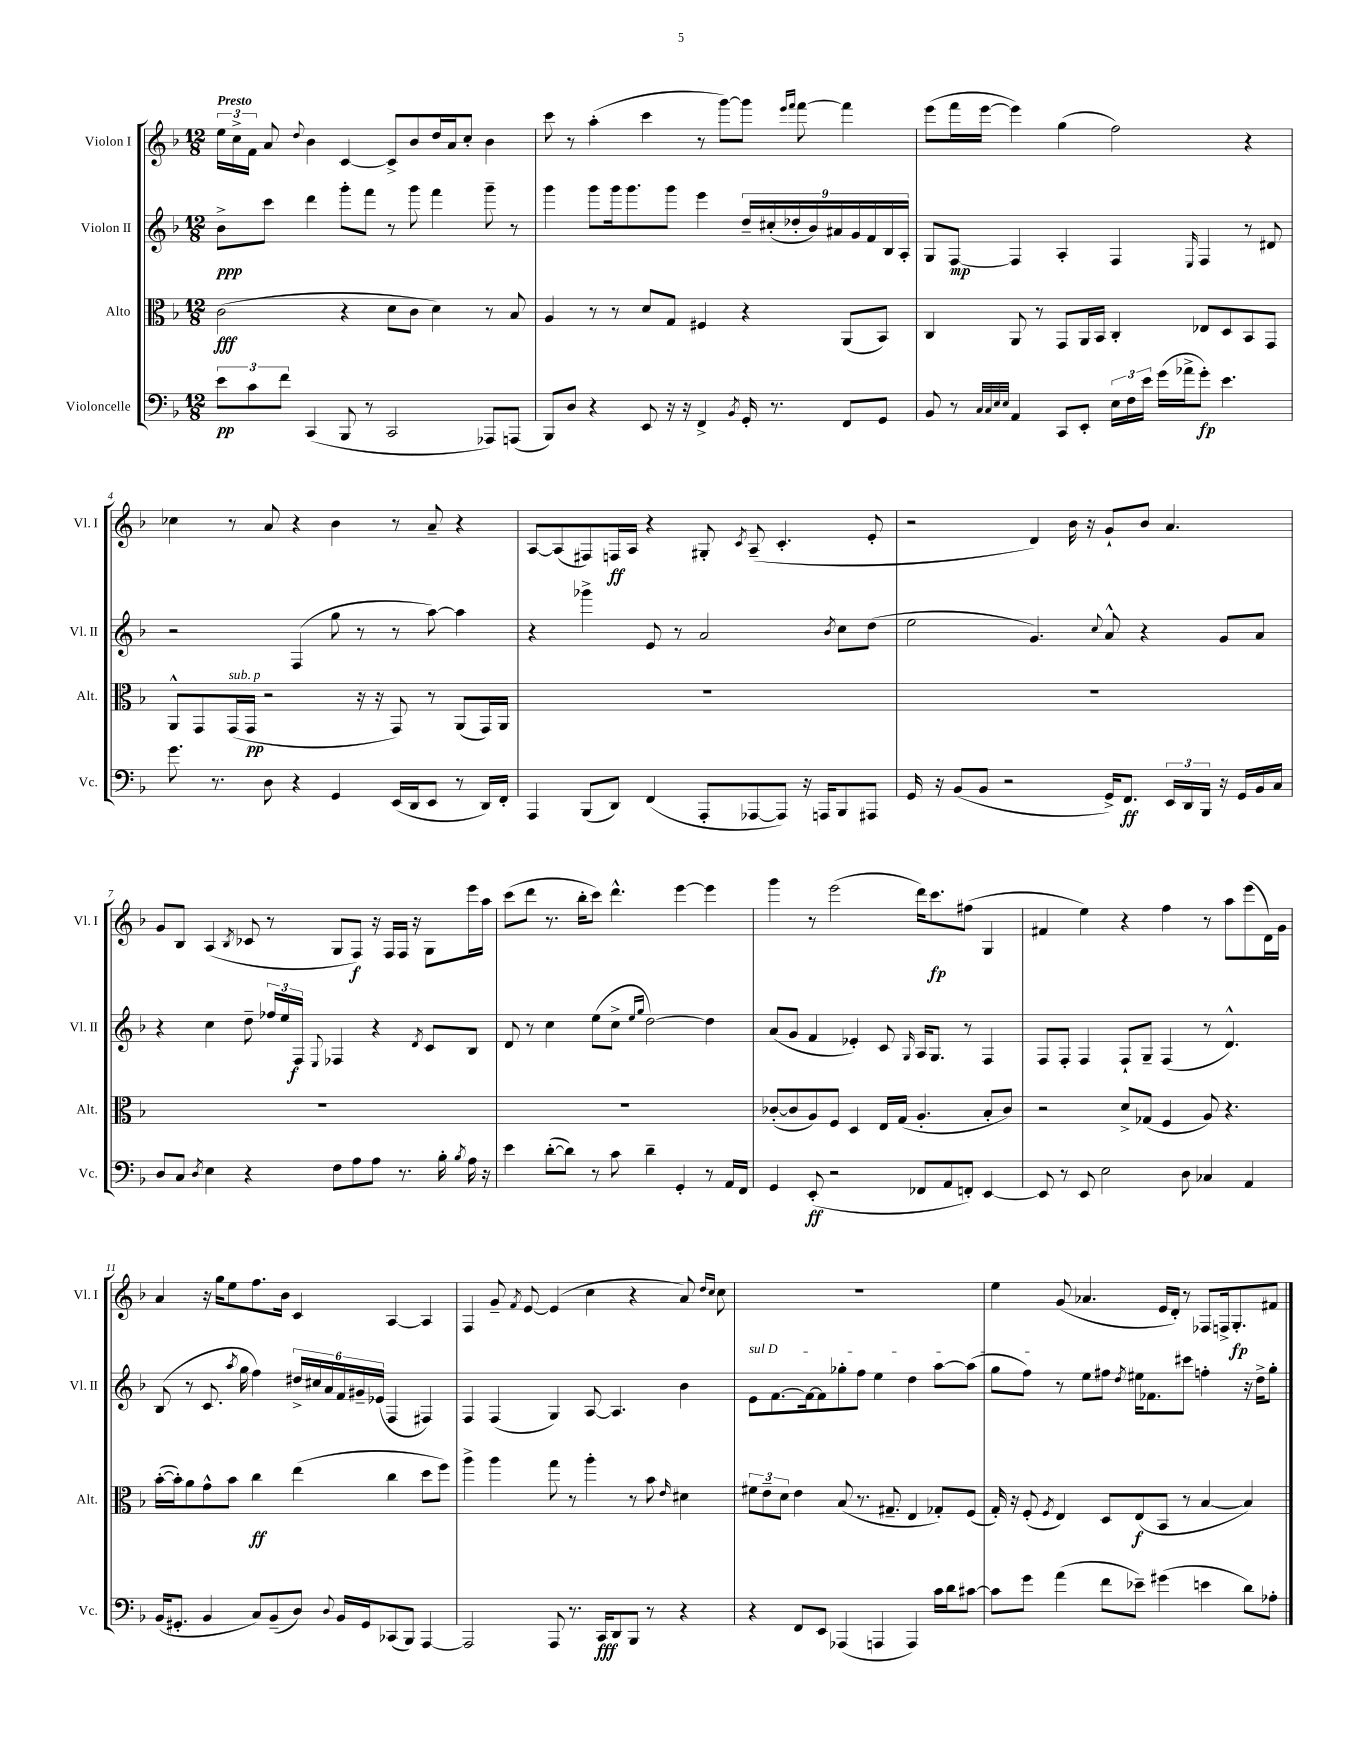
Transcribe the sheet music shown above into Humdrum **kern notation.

**kern	**kern	**kern	**kern
*staff4	*staff3	*staff2	*staff1
*clefF4	*clefC3	*clefG2	*clefG2
*k[b-]	*k[b-]	*k[b-]	*k[b-]
*M12/8	*M12/8	*M12/8	*M12/8
12e\L	(2c\	8b-^\L	24ee\LL
.	.	.	24cc^\
12c\	.	.	24f\JJ
.	.	8ccc\J	8a/
12f\J	.	.	.
.	.	.	8qqdd/
(4CC/	.	4ddd\	4b-\
8BBB-/	4r	8ggg'\L	[4c/
8r	.	8fff\J	.
2CC/	8d\L	8r	8c^/]L
.	8c\J	8ggg\	8b-/
.	4d\)	4fff\	16dd/L
.	.	.	16a/J
.	.	.	8cc'/J
8AAA-/L)	8r	8ggg~\	4b-\
(8AAA/J	8B-/	8r	.
=	=	=	=
8BBB-/L)	4A/	4ggg\	8ccc\
8D/J	.	.	8r
4r	8r	8ggg\L	(4aa'\
.	8r	16ggg\k	.
.	.	8.ggg\	.
8EE/	8d/L	.	4ccc\
16r	8G/J	8ggg\J	.
16r	.	.	.
4FF^/	4F#/	4eee\	8r
.	.	.	[8ggg\L)
8qBB-/	.	.	.
16GG'/	4r	18dd~/LL	8ggg\]J
.	.	(18cc#'/	.
8.r	.	.	.
.	.	18dd-'/	.
.	.	.	16qqeee/LL
.	.	.	16qqfff/JJ
.	.	.	[8fff\
.	.	18b-/)	.
.	.	18a#/	.
8FF/L	(8AA/L	.	4fff\]
.	.	18g/	.
.	.	18f/	.
8GG/J	8BB-/J)	.	.
.	.	18B-/	.
.	.	18A'/JJ	.
=	=	=	=
8BB-/	4C/	8G/L	(8eee\L
8r	.	[8F/J	16fff\L
.	.	.	[16eee\JJ
32qqC/LLL	.	.	.
32qqC/	.	.	.
32qqE/	.	.	.
32qqE/JJJ	.	.	.
4AA/	8AA/	4F/]	4eee\])
.	8r	.	.
8CC/L	8GG/L	4A'/	(4gg\
8EE'/J	16AA/L	.	.
.	16BB-/JJ	.	.
24E\LL	4C'/	4F/	2ff\)
24F\	.	.	.
24e\JJ	.	.	.
(16g\LL	.	.	.
16a-^\J	.	.	.
.	.	16qqE/	.
8g'\J)	8E-/L	4F/	.
4.e\	8D/	.	.
.	8BB-/	8r	4r
.	8GG/J	8d#/	.
=	=	=	=
8.g\	8AA^^/L	2r	4cc-\
.	8GG/	.	.
8.r	.	.	.
.	(16GG/L	.	8r
.	16GG/JJ	.	.
8D\	2r	.	8a/
4r	.	(4F/	4r
4GG/	.	8gg\	4b-\
.	16r	8r	.
.	16r	.	.
(16EE/LL	8GG/)	8r	8r
16DD/J	.	.	.
8EE/J	8r	[8aa\)	8a~/
8r	(8AA/L	4aa\]	4r
16DD/LL)	16GG/L)	.	.
16FF'/JJ	16AA/JJ	.	.
=	=	=	=
4AAA/	1.r	4r	[8A/L
.	.	.	(8A/]
(8BBB-/L	.	4ggg-^\	8F#/)
8DD/J)	.	.	16F/L
.	.	.	16A/JJ
(4FF/	.	8e/	4r
.	.	8r	.
8AAA'/L	.	2a/	8G#'/
.	.	.	8qc/
[8AAA-/	.	.	(8A~/
8AAA-/]J)	.	.	4.c'/
16r	.	.	.
16AAA/LK	.	.	.
.	.	8qb-/	.
8BBB-/	.	8cc\L	.
8AAA#/J	.	(8dd\J	8e'/
=	=	=	=
16GG/	1.r	2ee\	2r
16r	.	.	.
(8BB-/L	.	.	.
8BB-/J	.	.	.
2r	.	.	.
.	.	4.g/)	4d/)
.	.	.	16b-\
.	.	.	16r
.	.	8qqcc/	.
16GG^/LK)	.	8a^^/	8g`/L
8.FF/J	.	.	.
.	.	4r	8b-/J
24EE/LL	.	.	4.a/
24DD/	.	.	.
24BBB-/JJ	.	.	.
16r	.	8g/L	.
16GG/LL	.	.	.
16BB-/	.	8a/J	.
16C/JJ	.	.	.
=	=	=	=
8D/L	1.r	4r	8g/L
8C/J	.	.	8B-/J
8qD/	.	.	.
4E\	.	4cc\	(4A/
.	.	.	8qB-/
4r	.	8dd~\	8c-/
.	.	24ff-/LL	8r
.	.	24ee/	.
.	.	24F/JJ	.
.	.	8qqE/	.
8F\L	.	4F-/	8G/L
8A\	.	.	8F/J)
8A\J	.	4r	16r
.	.	.	16F/LL
8.r	.	.	16F/JJ
.	.	.	16r
.	.	8qd/	.
.	.	8c/L	8G\L
16B-'\	.	.	.
8qB-/	.	.	.
16A\	.	8B-/J	16eee\L
16r	.	.	16aa\JJ
=	=	=	=
4e\	1.r	8d/	(8ccc\L
.	.	8r	8ddd\J
([8d'\L	.	4cc\	8.r
8d\]J)	.	.	.
.	.	.	16bb-'\LK
8r	.	(8ee\L	8ccc\J)
8c\	.	8cc^\J	4.ddd^^\
.	.	16qqee/LL	.
.	.	16qqgg/JJ	.
4d~\	.	[2dd\)	.
4GG'/	.	.	[4eee\
8r	.	4dd\]	4eee\]
16AA/LL	.	.	.
16FF/JJ	.	.	.
=	=	=	=
4GG/	([8c-'/L	(8a/L	4ggg\
.	8c-/]	8g/J	.
(8EE'/	8A/)	4f/	8r
2r	8F/J	.	(2eee\
.	4D/	4e-'/)	.
.	16E/LL	8c/	.
.	(16G/JJ	.	.
.	.	16qqG/	.
8FF-/L	4.A'/	16A/LK	16ddd\LK)
.	.	8.G/J	8.ccc\
8AA/	.	.	.
8FF'/J)	.	8r	(8ff#\J
[4EE/	8B-'/L	4F/	4G/
.	8c-/J)	.	.
=	=	=	=
8EE/]	2r	8F/L	4f#/
8r	.	8F'/J	.
8EE/	.	4F/	4ee\)
2E\	.	.	.
.	8d^/L	8F`/L	4r
.	(8G-/J	8G~/J	.
.	4F/	(4F/	4ff\
8D\	.	.	.
4C-/	8A/)	8r	8r
.	4.r	4.d^^/)	8aa\L
4AA/	.	.	(8eee\
.	.	.	16d\L)
.	.	.	16g\JJ
=	=	=	=
(16BB-/LK	([16b-'\LL	(8B-/	4a/
8.GG#'/J	16b-'\]J)	.	.
.	8a\	8r	.
4BB-/	8g^^\	8.c/	16r
.	.	.	16gg\LK
.	8b-\J	.	8ee\
.	.	8qaa/	.
.	.	16gg\	.
8C/L)	4cc\	4ff\)	8.ff\
(8BB-~/	.	.	.
.	.	.	16b-\Jk
8D/J)	(4ee\	24dd#^/LL	4c/
.	.	24cc#/	.
.	.	24a/	.
8qqD/	.	.	.
16BB-/LL	.	24f/	.
.	.	24g#~/	.
16GG#/J	.	.	.
.	.	(24e-/JJ	.
(8CC-/	4cc\	4F/	[4A/
8BBB-/J)	.	.	.
[4AAA/	8dd\L	4F#/)	4A/]
.	8ff\J)	.	.
=	=	=	=
2AAA/]	4aa^\	4F/	4F/
.	4aa\	(4F/	8g~/
.	.	.	8qf/
.	.	.	[8e/
8AAA/	8gg\	4G/)	(4e/]
8.r	8r	.	.
.	4aa'\	[8A/	4cc\
16CC/LK	.	.	.
8DD/	.	4.A/]	.
8BBB-/J	8r	.	4r
8r	8b-\	.	.
.	16qqe/	.	.
4r	4d#\	4b-\	8a/)
.	.	.	16qqdd/LL
.	.	.	16qqcc/JJ
.	.	.	8cc\
=	=	=	=
4r	12f#\L	8e\L	1.r
.	12e~\	.	.
.	.	[8.f\	.
.	12d\J	.	.
8FF/L	4e\	.	.
.	.	16f\_k	.
8EE/J	.	8f\]	.
(4AAA-/	(8B-/	8gg-'\	.
.	8.r	8ff\J	.
4AAA/	.	4ee\	.
.	8.G#~/	.	.
4AAA/)	4E/	4dd\	.
16c\LL	8G-'/L)	[8aa\L	.
16d\J	.	.	.
[8c#\J	(8F/J	(8aa\]J	.
=	=	=	=
8c#\]L	16G'/)	8gg\L	4ee\
.	16r	.	.
8g\J	(8F'/	8ff\J)	.
.	8qF/	.	.
(4a\	4E/)	8r	(8g/
.	.	8ee\L	4.a-/
8f\L	8D/L	8ff#\J	.
.	.	8qdd/	.
8e-~\J)	(8E/	16ee#\LK	.
.	.	8.f-\	.
(4g#\	8BB-/J	.	16e/LL
.	.	.	16d'/JJ)
.	8r	8ccc#\J	8r
4e\	[4B-/	4ff'\	8F-/L
.	.	.	16F^/k
.	.	.	8.G'/
8d\L)	4B-/])	16r	.
.	.	16dd^\LK	.
8A-'\J	.	8gg'\J	8f#/J
==	==	==	==
*-	*-	*-	*-
